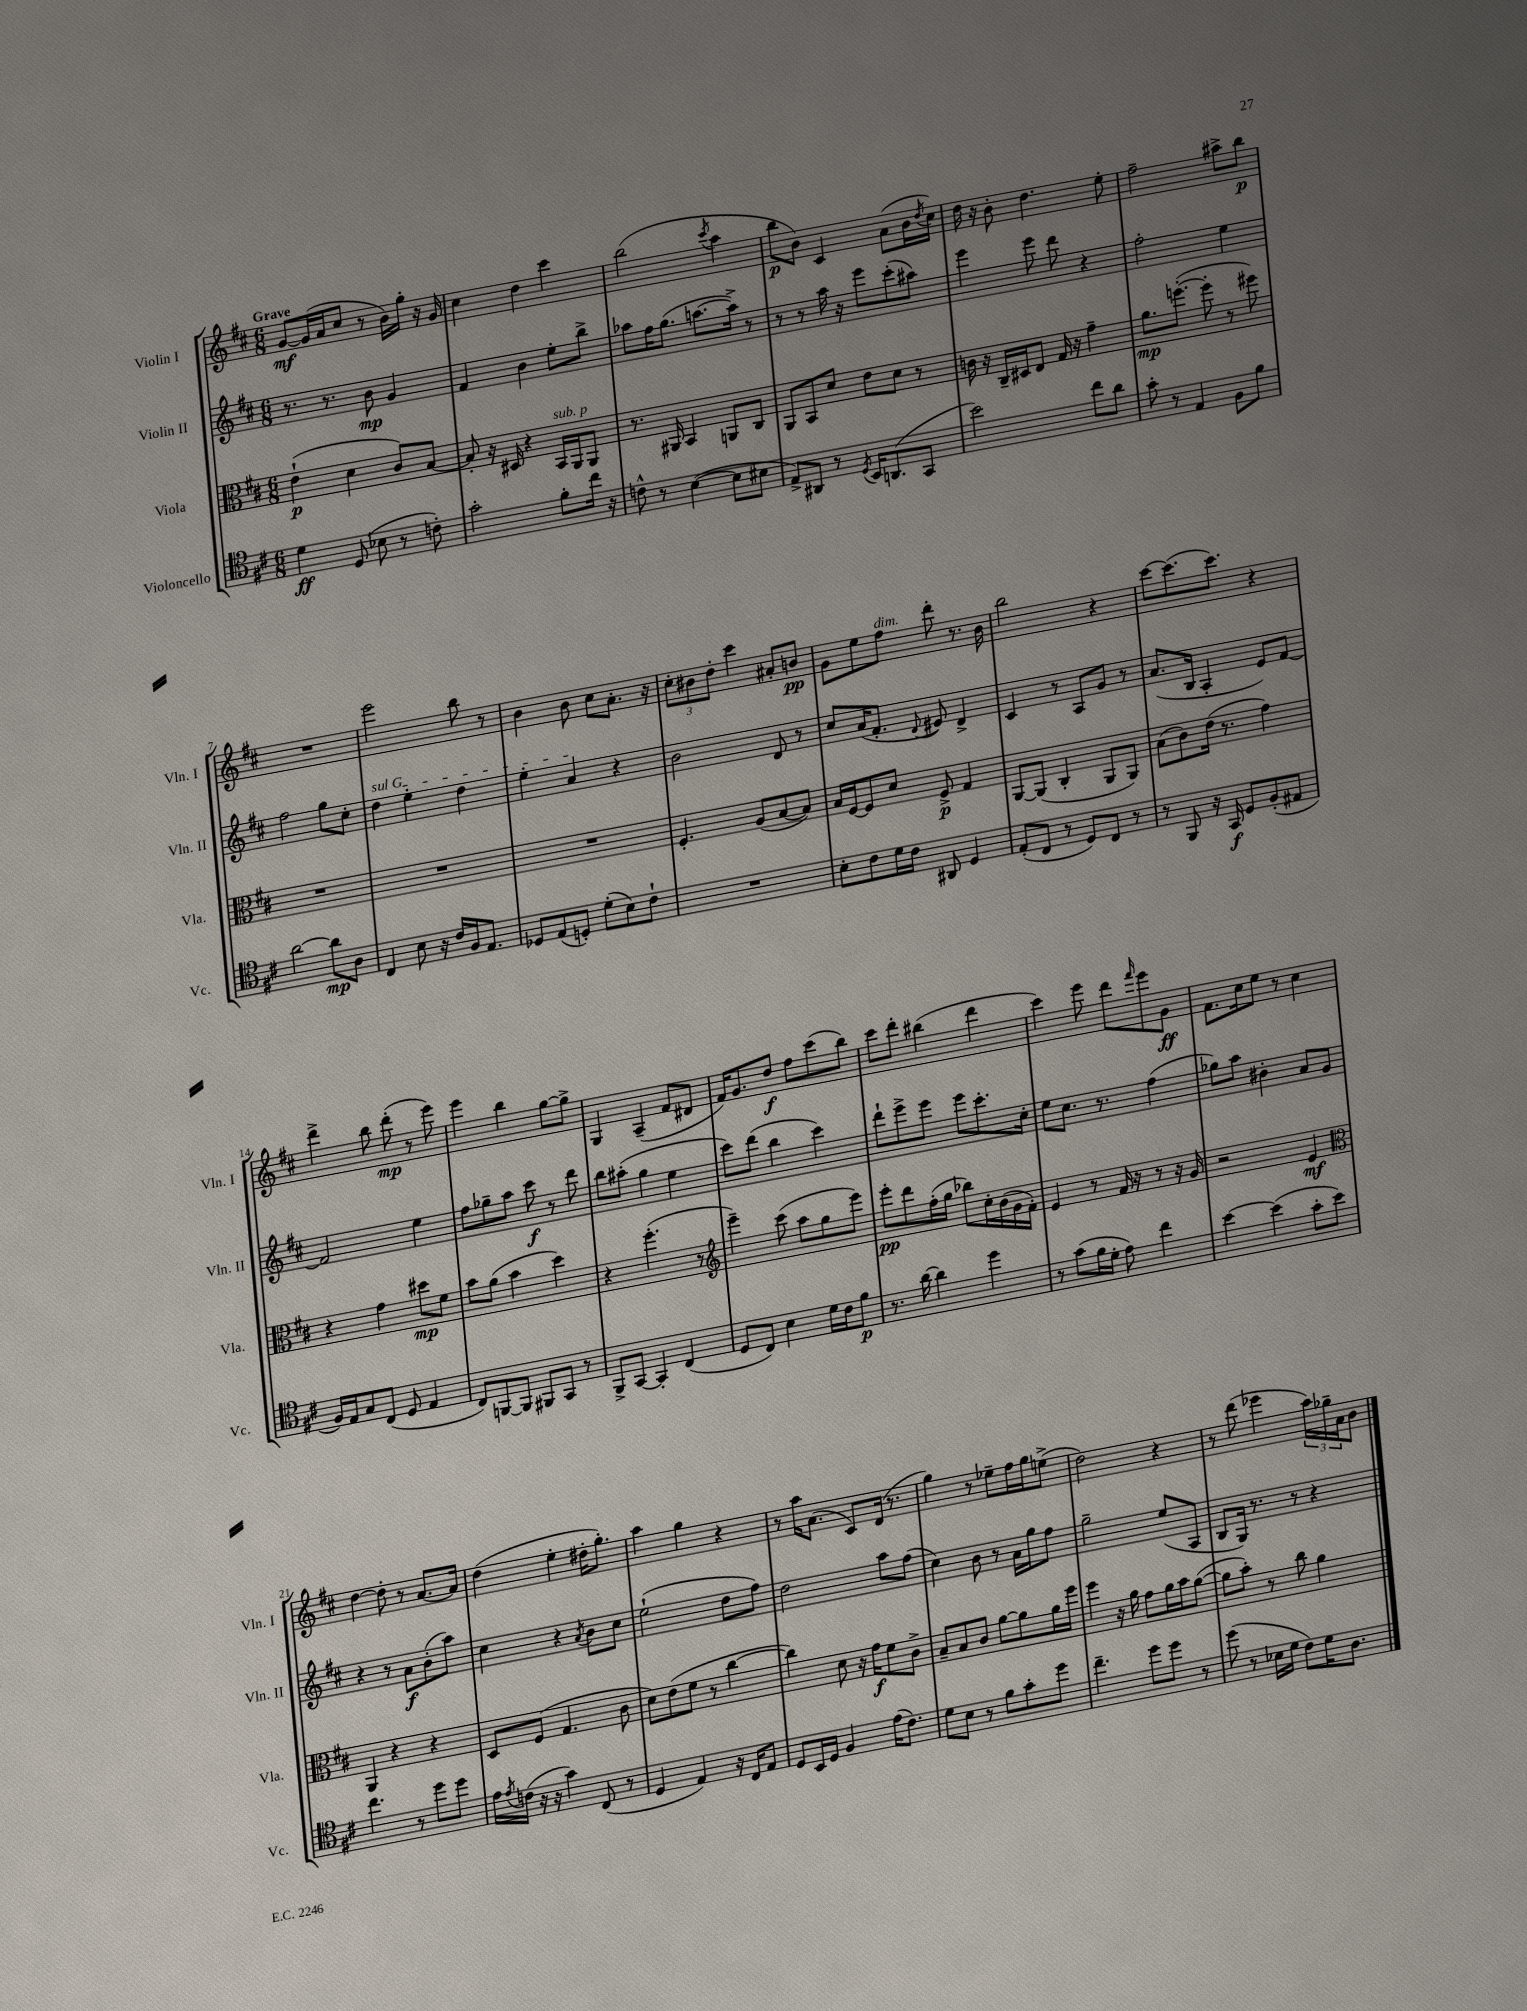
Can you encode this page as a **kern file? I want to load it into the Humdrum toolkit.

**kern	**kern	**kern	**kern
*staff4	*staff3	*staff2	*staff1
*clefC4	*clefC3	*clefG2	*clefG2
*k[f#c#]	*k[f#c#]	*k[f#c#]	*k[f#c#]
*M6/8	*M6/8	*M6/8	*M6/8
4d\	(4e`\	8.r	[8g/L
.	.	.	(16g/]L
.	.	8.r	16a/J
(8D/	4d\	.	8cc#/J
8B-\	.	8b\	8r
8r	8c#/L)	4g/	16b\LL)
.	.	.	16gg'\JJ
8c'\)	[8B/J	.	16r
.	.	.	16g/
=	=	=	=
2g'\	8B'/]	4f#/	4cc#\
.	16r	.	.
.	16D#/	.	.
.	4r	4b\	4dd\
8f#'\L	16BB/LL	8ee'\L	4ccc#\
.	16AA/J	.	.
16cc#\Jk	8AA/J	8bb^\J	.
16r	.	.	.
=	=	=	=
8c^^\	8.r	8aa-\L	(2bb\
8r	.	16ff#\K	.
.	16AA#/	(8.gg\J	.
([4B\	4BB/	.	.
.	.	[8.aa\L	.
.	.	.	8qccc#/
8B\]L	8AA/L	.	4aa\
.	.	16aa^\]Jk)	.
8B#\J	8C#/J	8r	.
=	=	=	=
8E^/L)	8AA/L	8r	8bb\L
8AA#/J	8BB/	8r	8b\J)
8r	8d/J	16aa\	4c#/
.	.	16r	.
8qD/	.	.	.
16BB/LK	8e\L	8eee\L	.
(8.AA/	.	.	.
.	8d\J	(8ccc#'\	(8a\L
8GG/J	8r	8aa#\J)	16b\L
.	.	.	8qdd/
.	.	.	16cc#\JJ)
=	=	=	=
2b\)	16c\	4eee\	16dd\
.	16r	.	16r
.	16C#~/LL	.	8b'\
.	16D#/J	.	.
.	8E/J	8eee\	4.dd\
.	16G/	8ddd\	.
.	16r	.	.
8cc#\L	4g~\	4r	.
8a\J	.	.	8ee'\
=	=	=	=
8g'\	8.a\L	2ff#'\	2ff#~\
8r	.	.	.
.	([8.ff'\J	.	.
4E/	.	.	.
.	8ff'\]	.	.
8F#\L	8r	4ee\	8aa#^\L
8f#\J	8ff#\)	.	8bb\J
=	=	=	=
[2a\	2.r	2ff#\	2.r
8a\]L	.	8gg\L	.
8A\J	.	8cc#'\J	.
=	=	=	=
4C#/	2.r	4dd\	2eee\
8B\	.	4ee'\	.
16r	.	.	.
16c#/LL	.	.	.
16F#/J	.	4dd\	8bb\
8.E/J	.	.	.
.	.	.	8r
=	=	=	=
8D-/L	2.r	4ee'\	4b\
(8E/	.	.	.
8D'/J)	.	4a/	8b\
(8d'\L	.	.	8cc#\L
8B\)	.	4r	8.a'\J
8c#`\J	.	.	.
.	.	.	16r
=	=	=	=
2.r	4.F#'/	2b\	12cc#'\L
.	.	.	12b#\
.	.	.	12dd'\J
.	.	.	4ccc#\
.	(8A/L	.	.
.	[8B/	8d/	8a#'/L
.	8B/]J)	8r	8b/J
=	=	=	=
8B'\L	16B/LL	8cc#/L	8g\L
.	[16F#/J	.	.
8c#\	8F#/]	(16a/K	8ee\
.	.	8.f#'/J	.
16d\L	8d/J	.	8ff#\J
16c#\JJ	.	.	.
.	.	8qqd/	.
8AA#/	8F#^/	8e#/)	8ddd'\
4D/	4G/	4d^/	8.r
.	.	.	16b\
=	=	=	=
(8E'/L	[8AA/L	4c#/	2bb\
8C#/J	(8AA/]J	.	.
8r	4C#'/	8r	.
8D/L)	.	8A/L	.
8C#/J	8AA/L	8g/J	4r
8r	8AA/J)	8r	.
=	=	=	=
8r	(8B\L	(8.a/L	[8ccc#\L
8FF#/	8c#\)	.	(8.ccc#\]
.	.	16B/Jk	.
16r	(16e\Jk	4A'/	.
16GG/	8.r	.	8.ccc#\J)
8D/L	.	.	.
(8F#'/	4g\)	8e/L)	4r
8E#/J	.	[8f#/J	.
=	=	=	=
16F#/LL)	4r	2f#/]	4ddd^\
16E/J	.	.	.
8G/	.	.	.
(8C#/J	4g\	.	8bb\
8D/	.	.	(8ddd'\
4E/	8dd#\L	4ee\	8r
.	8f#\J	.	8eee\)
=	=	=	=
8C#/L)	8b\L	8ff#\L	4eee\
[8FF/	(8a\J	8gg-~\	.
8FF/]J	4b\	8aa\J	4bb\
8FF#/L	.	8ccc#\	.
8GG/J	4dd\)	8r	[8gg\L
8r	.	8ddd\	8gg^\]J
=	=	=	=
8FF#^/L	4r	8bb\L	4G/
[8GG/J	.	(8aa#'\J	.
4GG'/]	(4.ff#'\	4gg\	(4A~/
(4C#/	.	4ee\	8f#/L
.	8r	.	8d#/J
=	=	=	=
*	*clefG2	*	*
8D/L	4eee~\)	8ccc#\L)	16f#/LK)
.	.	.	8.g/
8C#/J)	.	(8ddd\J	.
4B\	(8ccc#\	4bb\	8dd/J
.	8aa\L	.	8ff#\L
16d\LL	8gg\	4ccc#\)	(8ccc#\
16c#\J	.	.	.
8f#\J	8eee\J)	.	8bb\J)
=	=	=	=
8.r	8eee'\L	8ddd`\L	8ccc#\L
.	8ddd\	8eee^\	8ddd'\J
[16a\	.	.	.
4a\]	(16ff#'\L	8eee\J	(4bb#\
.	16gg\JJ	.	.
.	8bb-\L)	8eee\L	.
4dd\	16cc#'\L	8.ccc#'\	4ddd\
.	(16b\	.	.
.	16g\	.	.
.	16f#'\JJ)	16cc#'\Jk	.
=	=	=	=
8r	4e/	8ee\L	4ccc#\)
(8g\L	.	8.cc#\J	.
16f#\L	8r	.	8eee\
16d'\JJ	.	8.r	.
8e\)	16f#/	.	8ddd\L
.	16r	.	.
.	.	.	16qqfff#/
4cc#\	8r	(4ff#\	8eee\
.	16r	.	8g\J
.	16g/	.	.
=	=	=	=
[4b\	2r	8gg-\L)	8.f#\L
.	.	8aa\J	.
.	.	.	16cc#\k
(4b\]	.	4b#'\	8ee\J
.	.	.	8r
8g'\L	4e/	8a/L	4cc#\
8b\J)	.	8g/J	.
=	=	=	=
*	*clefC3	*	*
4.cc#\	4AA/	4r	[4dd\
.	4r	8r	8dd'\]
8r	.	8a\L	8r
8dd\L	4r	(8b'\	[8.a/L
8dd\J	.	8aa\J)	.
.	.	.	16a/]Jk
=	=	=	=
16e\LL	8D/L	4cc#\	(4dd\
8qe/	.	.	.
(16c\JJ	.	.	.
16r	(8F#/J	.	.
16r	.	.	.
4g\)	4.G/	4r	4ee'\
.	.	8qa/	.
(8C#/	.	8b\L	16dd#'\LK
.	.	.	8.gg'\J)
8r	8c#\	8cc#\J	.
=	=	=	=
4D/	8d\L)	(2ee`\	4aa\
.	(8e\	.	.
4E/)	8f#\J	.	4gg\
.	8r	.	.
16r	[4cc#\	8dd\L	4r
16C#/LK	.	.	.
8E/J	.	8ff#\J)	.
=	=	=	=
8D/L	4cc#\])	2dd\	8r
16BB/L	.	.	16aa\LK
16D/JJ	.	.	(8.a\J
4F#/	8d\	.	.
.	16r	.	8c#/L)
.	16g\LK	.	.
(16e\LK	8f#\	8aa\L	(16d/Jk
8.c#\J)	.	.	8.r
.	8c#^\J	(8ff#\J	.
=	=	=	=
8d\L	8B~/L	4cc#\)	4gg\)
8B\J	8B/	.	.
8r	8c#/J	8b\	8r
8f#\L	[8a\L	8r	8ee-~\L
8g'\	8a\]	16a\LL	16ff#\L
.	.	16gg\J	16gg\J
8dd\J	16a\L	8ff#\J	(8ee^\J
.	16ff#\JJ	.	.
=	=	=	=
4.cc#~\	4ff#\	2gg~\	2dd\)
.	16r	.	.
.	16a\	.	.
8dd\L	8g\L	.	.
8dd\J	16a\L	(8ee/L	4r
.	16b\J	.	.
8r	([8a\J	8A/J	.
=	=	=	=
(8dd\	8a\]L	8B/L	8r
8r	8b'\J)	16G/Jk)	(8ddd\
.	.	8.r	.
16B-\LL	8r	.	4eee-\
16d\JJ	.	.	.
8c#\L)	8cc#\	8r	.
16d\K	4a\	4r	24aa\LL)
.	.	.	24gg-~\
8.A\J	.	.	.
.	.	.	24a\J
.	.	.	8b\J
==	==	==	==
*-	*-	*-	*-
